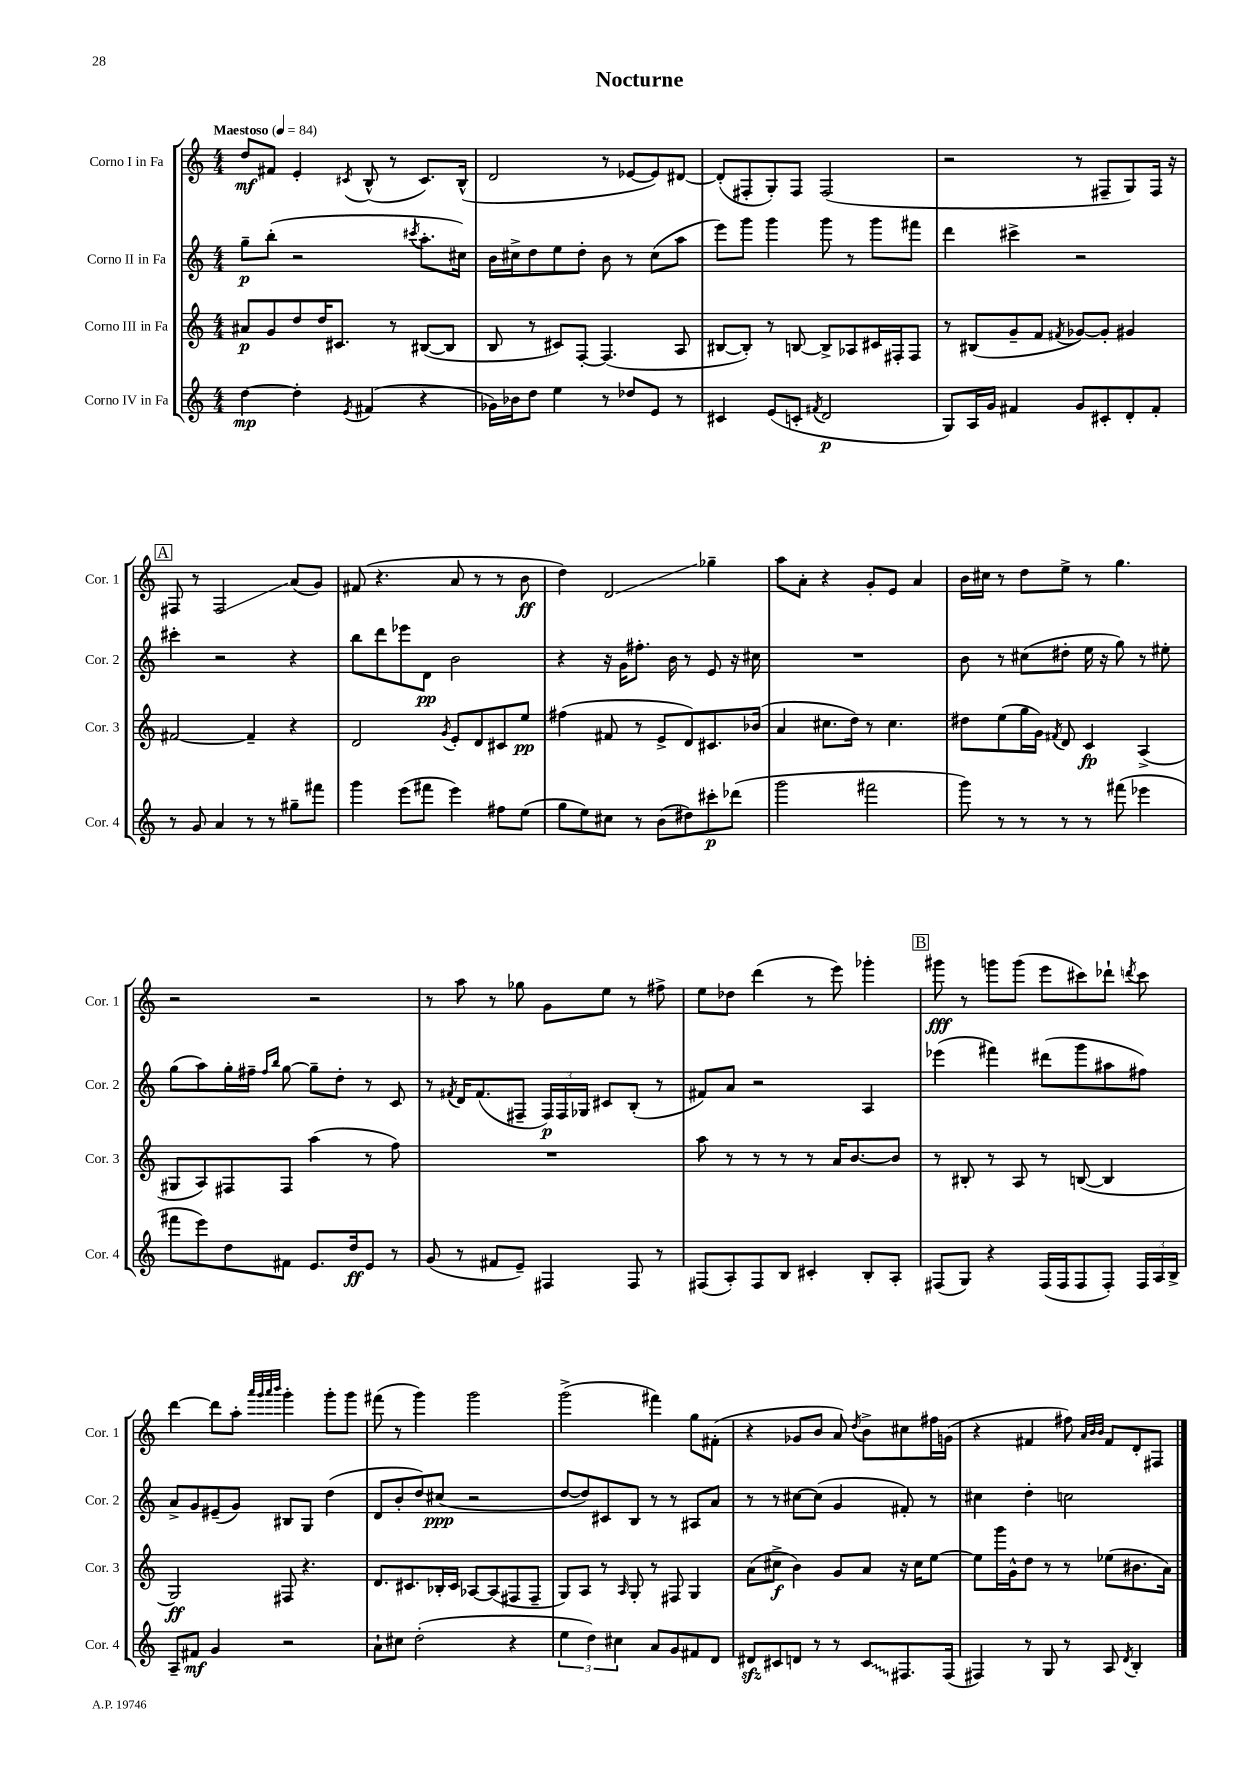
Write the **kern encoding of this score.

**kern	**kern	**kern	**kern
*staff4	*staff3	*staff2	*staff1
*clefG2	*clefG2	*clefG2	*clefG2
*k[]	*k[]	*k[]	*k[]
*M4/4	*M4/4	*M4/4	*M4/4
*MM84	*MM84	*MM84	*MM84
[4dd\	8a#/L	8gg~\L	8dd/L
.	8g/	(8bb'\J	8f#/J
4dd'\]	8dd/	2r	4e'/
.	16dd/K	.	.
.	8.c#/J	.	.
8qe/	.	.	8qc#/
(4f#/	.	.	(8B^^/
.	8r	.	8r
.	.	8qccc#/	.
4r	([8B#/L	8.aa'\L	8.c#/L)
.	8B#/]J	.	.
.	.	16cc#\Jk)	(16B^^/Jk
=	=	=	=
16g-\LL)	8B/	16b\LL	2d/
16b-\J	.	16cc#^\J	.
8dd\J	8r	8dd\	.
4ee\	8c#/L)	8ee\	.
.	[8F'/J	8dd'\J	.
8r	(4.F/]	8b\	8r
8dd-/L	.	8r	[8e-/L
8e/J	.	(8cc#\L	8e-/])
8r	8A/	8aa\J	[8d#/J
=	=	=	=
4c#/	[8B#/L	8eee\L)	(8d#'/]L
.	8B#'/]J)	8ggg\J	8F#'/
(8e/L	8r	4ggg\	8G'/)
8c'/J	[8B/	.	8F#/J
8qf#/	.	.	.
2d/	8B^/]L	8ggg\	(2F#/
.	8A-/	8r	.
.	16c#/L	8ggg\L	.
.	16F#'/J	.	.
.	8F#/J	8fff#\J	.
=	=	=	=
8G/L)	8r	4ddd\	2r
16A/L	(8B#/L	.	.
16g/JJ	.	.	.
4f#/	8g~/	4ccc#^\	.
.	8f/J	.	.
.	8qf#/	.	.
8g/L	[8g-/L)	2r	8r
8c#'/	8g-'/]J	.	8F#~/L
8d'/	4g#/	.	8G/)
8f#'/J	.	.	16F#/Jk
.	.	.	16r
=	=	=	=
8r	[2f#/	4ccc#'\	8F#/
8g/	.	.	8r
4a/	.	2r	2F#/
8r	4f#~/]	.	.
8r	.	.	.
8gg#~\L	4r	4r	(8a/L
8fff#\J	.	.	8g/J)
=	=	=	=
4ggg\	2d/	8bb\L	(8f#/
.	.	8ddd\	4.r
(8eee\L	.	8eee-\	.
8fff#\J	.	8d\J	.
.	8qg/	.	.
4eee\)	8e'/L	2b\	8a/
.	8d/	.	8r
8ff#\L	8c#/	.	8r
(8ee\J	8ee/J	.	8b\
=	=	=	=
8gg\L	(4ff#\	4r	4dd\)
8ee\)	.	.	.
8cc#\J	8f#/	16r	2d/
.	.	16g\LK	.
8r	8r	8.ff#'\J	.
(8b\L	8e^/L	.	.
.	.	16b\	.
8dd#\)	8d/)	8r	.
8ccc#'\	8.c#/	8e/	4gg-~\
(8ddd-\J	.	16r	.
.	(16b-/Jk	16cc#\	.
=	=	=	=
2ggg\	4a/	1r	8aa\L
.	.	.	8a'\J
.	8.cc#\L	.	4r
.	16dd\Jk)	.	.
2fff#\	8r	.	8g'/L
.	4.cc#\	.	8e/J
.	.	.	4a/
=	=	=	=
8ggg\)	8dd#\L	8b\	16b\LL
.	.	.	16cc#\JJ
8r	(8ee\	8r	8r
8r	16gg\L	(8cc#\L	8dd\L
.	16g\JJ)	.	.
.	8qf#/	.	.
8r	8d/	8dd#'\J	8ee^\J
8r	4c/	16ee\	8r
.	.	16r	.
(8fff#\	.	8gg\)	4.gg\
4eee-\	(4A^/	8r	.
.	.	8ee#'\	.
=	=	=	=
8fff#\L	8G#/L	(8gg\L	2r
8eee\)	8A/)	8aa\)	.
8dd\	8F#/	16gg'\L	.
.	.	16ff#~\JJ	.
.	.	16qqff#/LL	.
.	.	16qqbb/JJ	.
8f#\J	8F#/J	[8gg\	.
8.e/L	(4aa\	8gg~\]L	2r
.	.	8dd'\J	.
16dd/k	.	.	.
8e/J	8r	8r	.
8r	8ff\)	8c/	.
=	=	=	=
(8g/	1r	8r	8r
.	.	8qf#/	.
8r	.	16d/LK	8aa\
.	.	(8.f#/	.
8f#/L	.	.	8r
8e~/J)	.	8F#~/J	8gg-\
4F#/	.	24F#/LL)	8g\L
.	.	24F#/	.
.	.	24G-/JJ	.
.	.	8c#/L	8ee\J
8F#/	.	(8B'/J	8r
8r	.	8r	8ff#^\
=	=	=	=
(8F#/L	8aa\	8f#/L)	8ee\L
8A'/)	8r	8a/J	8dd-\J
8F#/	8r	2r	(4ddd\
8B/J	8r	.	.
4c#'/	8r	.	8r
.	16a/LK	.	8eee\)
.	[8.b/	.	.
8B'/L	.	4A/	4ggg-'\
8A'/J	8b/]J	.	.
=	=	=	=
(8F#/L	8r	(4eee-\	8ggg#\
8G/J)	8B#'/	.	8r
4r	8r	4fff#\)	8ggg\L
.	8A/	.	(8ggg\J
(16F#/LL	8r	(8ddd#\L	8eee\L
16F#/J	.	.	.
8F#/	([8B/	8ggg\	8ccc#\)
8F#'/J)	4B/]	8aa#\	8ddd-`\J
.	.	.	8qddd/
24F#/LL	.	8ff#\J)	8ccc#\
24A/	.	.	.
24B^/JJ	.	.	.
=	=	=	=
8A~/L	2G/)	8a^/L	[4ddd\
8f#/J	.	8g/	.
4g/	.	(8e#~/	8ddd\]L
.	.	8g/J)	8aa'\J
.	.	.	32qqaaa/LLL
.	.	.	32qqggg/
.	.	.	32qqaaa/
.	.	.	32qqbbb/JJJ
2r	8F#/	8B#/L	4ggg'\
.	4.r	8G/J	.
.	.	(4dd\	8ggg'\L
.	.	.	8ggg\J
=	=	=	=
8a`\L	8.d/L	8d/L	(8fff#\
8cc#\J	.	8b'/	8r
.	8.c#/	.	.
(2dd'\	.	8dd/)	4ggg\)
.	16B-'/L	(8cc#/J	.
.	16c#/JJ	.	.
.	[8A-/L	2r	2ggg\
.	(8A-/]	.	.
4r	8F#/	.	.
.	8F#~/J	.	.
=	=	=	=
6ee\	8G/L)	[8dd/L	(2ggg^\
.	8A/J	8dd/])	.
6dd\)	.	.	.
.	8r	8c#/	.
6cc#\	.	.	.
.	16qqA/	.	.
.	8G'/	8B/J	.
8a/L	8r	8r	4fff#\)
8g/	8F#/	8r	.
8f#/	4G/	8A#/L	8gg\L
8d/J	.	8a/J	(8f#'\J
=	=	=	=
8d#/L	(8a\L	8r	4r
8c#/	8cc#^\J	8r	.
8d/J	4b\)	[8cc#\L	8g-/L
8r	.	(8cc#\]J	8b/J
8r	8g/L	4g/	8a/)
.	.	.	8qdd/
8c#/L	8a/J	.	8b^\L
8.F#/	16r	8f#'/)	8cc#\
.	16cc#\LK	.	.
.	[8ee\J	8r	16ff#\L
(16F#/Jk	.	.	(16g\JJ
=	=	=	=
4F#/)	8ee\]L	4cc#\	4r
.	16ggg\L	.	.
.	16g^^\J	.	.
8r	8dd\J	4dd'\	4f#/
8G/	8r	.	.
8r	8r	2cc\	8ff#\)
.	.	.	32qqa/LLL
.	.	.	32qqb/
.	.	.	32qqb/JJJ
8A/	(8ee-\L	.	8f#/L
8qd/	.	.	.
4B'/	8.b#\	.	8d'/
.	.	.	8F#/J
.	16a\Jk)	.	.
==	==	==	==
*-	*-	*-	*-
